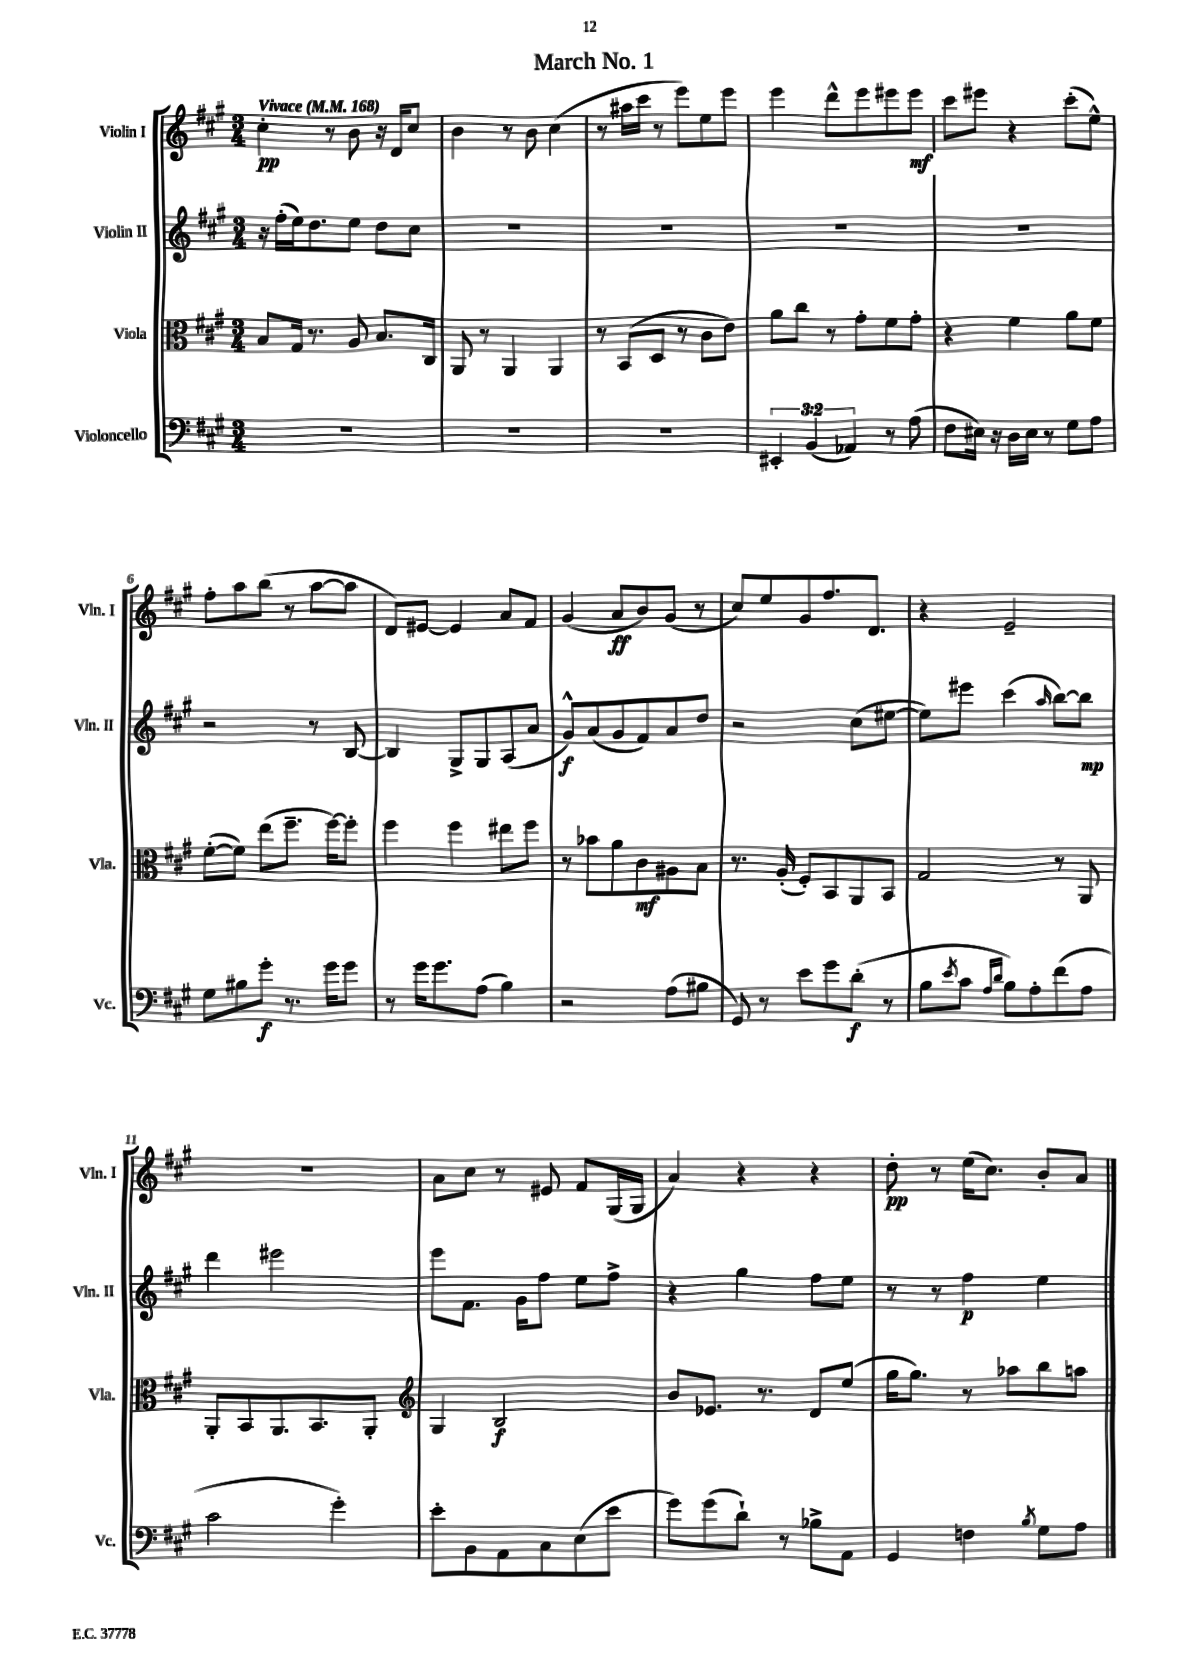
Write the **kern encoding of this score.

**kern	**kern	**kern	**kern
*staff4	*staff3	*staff2	*staff1
*clefF4	*clefC3	*clefG2	*clefG2
*k[f#c#g#]	*k[f#c#g#]	*k[f#c#g#]	*k[f#c#g#]
*M3/4	*M3/4	*M3/4	*M3/4
*MM168	*MM168	*MM168	*MM168
2.r	8B	16r	4cc#'
.	.	(16ff#'	.
.	16G#	16ee)	.
.	8.r	8.dd	.
.	.	.	8r
.	8A	8ee	8b
.	8.B	8dd	16r
.	.	.	16d
.	.	8cc#	8cc#
.	16C#	.	.
=	=	=	=
2.r	8AA	2.r	4b
.	8r	.	.
.	4AA	.	8r
.	.	.	8b
.	4AA	.	(4cc#
=	=	=	=
2.r	8r	2.r	8r
.	(8BB	.	16aa#
.	.	.	16ccc#
.	8D	.	8r
.	8r	.	8eee)
.	8c#	.	8ee
.	8e)	.	8eee
=	=	=	=
6EE#'	8a	2.r	4eee
.	8cc#	.	.
(6BB	.	.	.
.	8r	.	8ddd^^
6AA-)	.	.	.
.	8g#'	.	8eee
8r	8f#	.	8eee#
(8A	8g#'	.	8eee#
=	=	=	=
8F#	4r	2.r	8ccc#
16E#)	.	.	8eee#
16r	.	.	.
16D	4f#	.	4r
16E#	.	.	.
8r	.	.	.
8G#	8a	.	(8ccc#'
8A	8f#	.	8ee^^)
=	=	=	=
8G#	([8f#'	2r	8ff#'
8B#	8f#])	.	8aa
8g#'	(8ee	.	(8bb
8.r	8.ff#~	.	8r
.	.	8r	[8aa
16g#	[16ff#)	.	.
8g#	8ff#']	[8B	8aa]
=	=	=	=
8r	4ff#	4B]	8d)
16g#	.	.	[8e#
8.g#	.	.	.
.	4ff#	8G#^	4e#]
(8A	.	8G#	.
4B)	8ee#	(8A	8a
.	8ff#	8a	8f#
=	=	=	=
2r	8r	8g#^^)	(4g#
.	8b-	(8a	.
.	8a	8g#	8a
.	8c#	8f#)	8b)
(8A	8A#	8a	(8g#
8B#	8B	8dd	8r
=	=	=	=
8GG#)	8.r	2r	8cc#)
8r	.	.	8ee
.	(16A'	.	.
8e	8F#')	.	8g#
8g#	8BB	.	8.ff#
(8d'	8AA	(8cc#	.
.	.	.	8.d
8r	8BB	[8ee#	.
=	=	=	=
8B	2G#	8ee#])	4r
8qe	.	.	.
8c#	.	8eee#	.
16qqA	.	.	.
16qqd	.	.	.
8B)	.	(4ccc#	2e~
8A'	.	.	.
.	.	16qqaa	.
(8f#	8r	[8bb)	.
8A	8AA	8bb]	.
=	=	=	=
2c#	8AA'	4ddd	2.r
.	8BB	.	.
.	8.AA	2eee#	.
.	8.BB	.	.
4g#')	.	.	.
.	8AA'	.	.
=	=	=	=
*	*clefG2	*	*
8e'	4G#	8eee	8a
8BB	.	8.f#	8cc#
8AA	2B	.	8r
.	.	16g#	.
8C#	.	8ff#	8e#
(8E	.	8ee	8f#
8e	.	8ff#^	(16G#
.	.	.	16G#
=	=	=	=
8g#)	8b	4r	4a)
(8g#	8.e-	.	.
8d`)	.	4gg#	4r
.	8.r	.	.
8r	.	.	.
8B-^	8d	8ff#	4r
8AA	(8ee	8ee	.
=	=	=	=
4GG#	16gg#	8r	8dd'
.	8.gg#)	.	.
.	.	8r	8r
4F	8r	4ff#	(16ee
.	.	.	8.cc#)
.	8aa-	.	.
8qB	.	.	.
8G#	8bb	4ee	8b'
8A	8aa	.	8a
==	==	==	==
*-	*-	*-	*-
